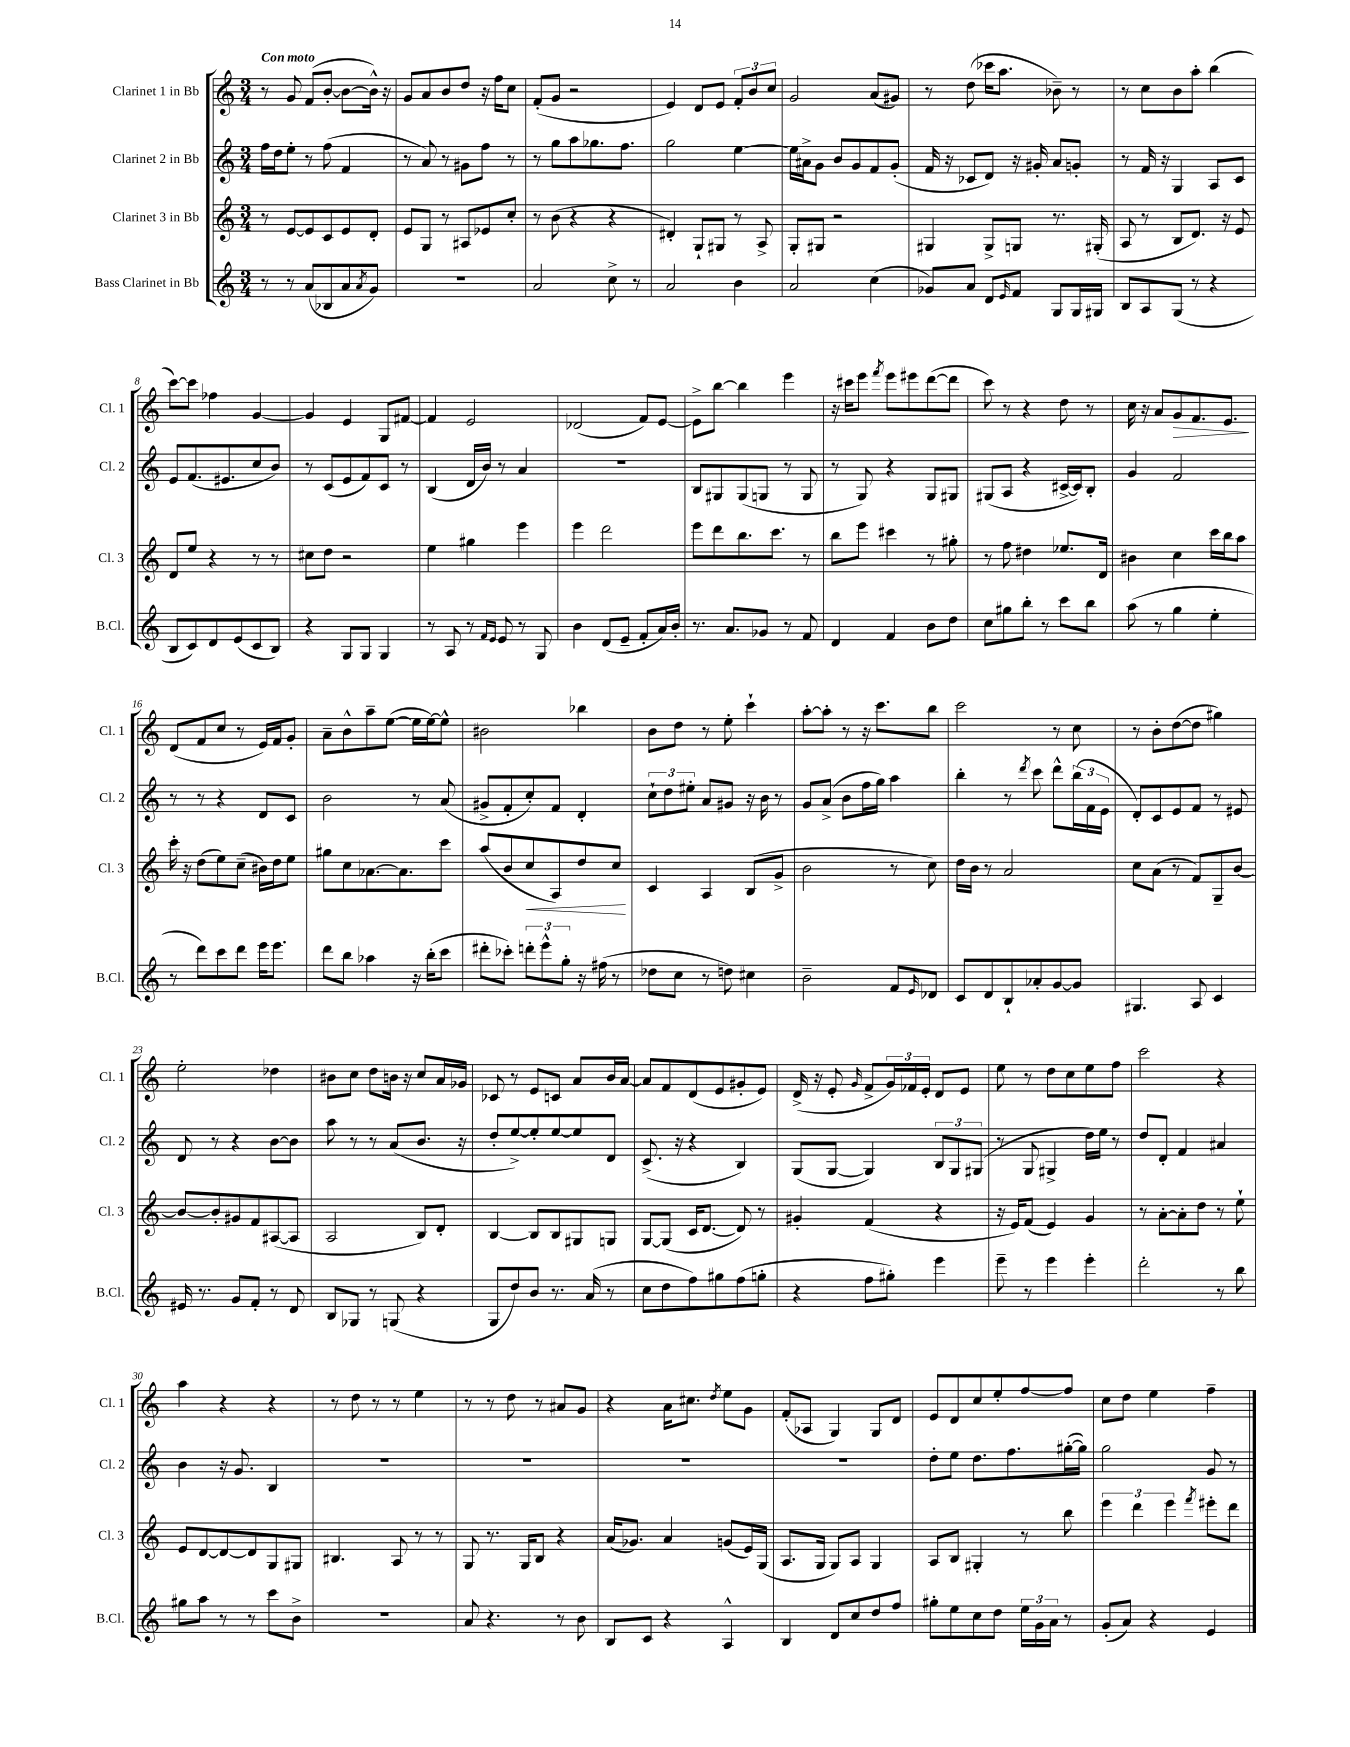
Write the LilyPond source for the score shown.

<<
\new StaffGroup <<
\new Staff = "s0" \with { instrumentName = "Clarinet 1 in Bb" shortInstrumentName = "Cl. 1" } {
    \clef treble \key c \major \numericTimeSignature \time 3/4 \tempo "Con moto"
    r8 g'8 f'8( b'8~-. b'8~ b'16-^) r16 |
    g'8 a'8 b'8 d''8 r16 f''16 c''8 |
    f'8-.( g'8 r2 |
    e'4) d'8 e'8 \tuplet 3/2 { f'8-. b'8 c''8 } |
    g'2 a'8( gis'8) |
    r8 d''8( ces'''16 a''8. bes'8--) r8 |
    r8 c''8 b'8 a''8-. b''4( |
    c'''8~) c'''8 fes''4 g'4~ |
    g'4 e'4 g8 fis'8~ |
    fis'4 e'2 |
    des'2( f'8) e'8~ |
    e'8-> b''8~ b''4 e'''4 |
    r16 cis'''16 e'''8 \acciaccatura { f'''8 } e'''8 eis'''8 d'''8~( d'''8 |
    c'''8) r8 r4 d''8 r8 |
    c''16 r16 a'8 g'8\> f'8. e'8.\! |
    d'8( f'8 c''8 r8 e'16) f'16 g'8-. |
    a'8-- b'8-^ a''8-- e''8~( e''16 e''16~) e''8-^ |
    bis'2 bes''4 |
    b'8 d''8 r8 e''8-. c'''4-! |
    a''8~-. a''8-. r8 r16 c'''8. b''8 |
    c'''2 r8 c''8 |
    r8 b'8-. d''8~( d''8 gis''4) |
    e''2-. des''4 |
    bis'8 c''8 d''8 b'16 r16 c''8 a'16 ges'16 |
    ces'8 r8 e'8 c'8 a'8 b'16 a'16~ |
    a'8 f'8 d'8( e'8 gis'8-. e'8) |
    d'16->( r16 e'8-. \grace { g'16 } f'8-> \tuplet 3/2 { g'16) fes'16 e'16-. } d'8 e'8 |
    e''8 r8 d''8 c''8 e''8 f''8 |
    c'''2 r4 |
    a''4 r4 r4 |
    r8 d''8 r8 r8 e''4 |
    r8 r8 d''8 r8 ais'8 g'8 |
    r4 a'16 cis''8. \acciaccatura { d''8 } e''8 g'8 |
    f'8-.( aes8 g4) g8 d'8 |
    e'8 d'8 c''8 e''8-. f''8~ f''8 |
    c''8 d''8 e''4 f''4-- \bar "|." |
}
\new Staff = "s1" \with { instrumentName = "Clarinet 2 in Bb" shortInstrumentName = "Cl. 2" } {
    \clef treble \key c \major \numericTimeSignature \time 3/4
    f''16 d''16 e''8-. r8 f''8( f'4 |
    r8 a'8) r8 gis'8 f''8 r8 |
    r8 g''8 a''8 ges''8. f''8. |
    g''2 e''4~ |
    e''16 ais'16-> g'8 b'8 g'8 f'8 g'8-.( |
    f'16 r16 ces'8 d'8) r16 gis'16-. a'8 g'8-. |
    r8 f'16 r16 g4 a8 c'8 |
    e'8 f'8.( eis'8. c''8 b'8) |
    r8 c'8( e'8 f'8) c'8 r8 |
    b4( d'16 b'16) r8 a'4 |
    R2. |
    b8 gis8 gis8( g8 r8 g8 |
    r8 g8) r4 g8 gis8 |
    gis8( a8 r4 cis'16~-> cis'16) b8-. |
    g'4 f'2 |
    r8 r8 r4 d'8 c'8 |
    b'2 r8 a'8( |
    gis'8-> f'8-. c''8-.) f'8 d'4-. |
    \tuplet 3/2 { c''8-! d''8 eis''8-. } a'8 gis'8 r16 b'16 r8 |
    g'8 a'8->( b'8 f''16 g''16) a''4 |
    b''4-. r8 \acciaccatura { d'''8 } c'''8 d'''8-^ \tuplet 3/2 { b''16( f'16 e'16 } |
    d'8-.) c'8 e'8 f'8 r8 eis'8 |
    d'8 r8 r4 b'8~ b'8 |
    a''8 r8 r8 a'8( b'8. r16 |
    d''8-. e''8~->) e''8-. e''8~ e''8 d'8 |
    c'8.->( r16 r4 b4) |
    g8( g8~ g4) \tuplet 3/2 { b8 g8 gis8( } |
    r8 g8 gis4-> d''16) e''16 r8 |
    d''8 d'8-. f'4 ais'4 |
    b'4 r16 g'8. b4 |
    R2. |
    R2. |
    R2. |
    R2. |
    d''8-. e''8 d''8. f''8. gis''16~-.( gis''16) |
    g''2 g'8 r8 \bar "|." |
}
\new Staff = "s2" \with { instrumentName = "Clarinet 3 in Bb" shortInstrumentName = "Cl. 3" } {
    \clef treble \key c \major \numericTimeSignature \time 3/4
    r8 e'8~ e'8 c'8 e'8 d'8-. |
    e'8 g8 r8 ais8 ees'8 c''8-. |
    r8 b'8( r4 r4 |
    dis'4-.) g8-! gis8 r8 a8-> |
    g8-. gis8 r2 |
    gis4 gis8-> g8 r8. gis16-.( |
    a8 r8 b8 d'8.) r16 e'8 |
    d'8 e''8 r4 r8 r8 |
    cis''8 d''8 r2 |
    e''4 gis''4 e'''4 |
    e'''4 d'''2 |
    e'''8 d'''8 b''8. c'''8. r8 |
    b''8 e'''8 cis'''4 r8 gis''8-. |
    r8 f''8 dis''4 ees''8. d'16 |
    bis'4 c''4 c'''16 b''16 a''8 |
    c'''16-. r16 d''8( e''8) c''8--( bis'16) d''16 e''8 |
    gis''8 c''8 aes'8.~ aes'8. c'''8 |
    a''8( b'8 c''8\< a8) d''8 c''8\! |
    c'4 a4 b8( g'8-> |
    b'2 r8 c''8) |
    d''16 b'16 r8 a'2 |
    c''8 a'8( r8 f'8) g8-- b'8~ |
    b'8~ b'8-. gis'8 f'8 ais8~( ais8 |
    a2 b8) d'8-. |
    b4~ b8 b8 gis8 g8 |
    g8~ g8( c'16 d'8.~ d'8) r8 |
    gis'4-. f'4( r4 |
    r16 e'16) f'8( e'4) g'4 |
    r8 a'8~-. a'8-. d''8 r8 e''8-! |
    e'8 d'8~ d'8~ d'8 g8 gis8 |
    bis4. a8 r8 r8 |
    g8 r8. g16 b8 r4 |
    a'16( ges'8.) a'4 g'8( e'16) g16( |
    a8. g16 g8) a8 g4 |
    a8 b8 gis4-. r8 b''8 |
    \tuplet 3/2 { e'''4 d'''4 e'''4 } \acciaccatura { f'''8 } eis'''8-. d'''8 \bar "|." |
}
\new Staff = "s3" \with { instrumentName = "Bass Clarinet in Bb" shortInstrumentName = "B.Cl." } {
    \clef treble \key c \major \numericTimeSignature \time 3/4
    r8 r8 a'8( bes8 a'8 \acciaccatura { a'8 } g'8) |
    R2. |
    a'2 c''8-> r8 |
    a'2 b'4 |
    a'2 c''4( |
    ges'8) a'8 d'8 \grace { e'16 } f'8 g8 g16 gis16 |
    b8 a8 g8( r8 r4 |
    b8 c'8) d'8 e'8( c'8 b8) |
    r4 g8 g8 g4 |
    r8 a8 r8 \grace { f'16 e'16 } e'8 r8 g8 |
    b'4 d'8( e'8-- f'8-. a'16) b'16-. |
    r8. a'8. ges'8 r8 f'8 |
    d'4 f'4 b'8 d''8 |
    c''8 gis''8 b''8-. r8 c'''8 b''8 |
    a''8( r8 g''4 e''4-. |
    r8 d'''8) c'''8 d'''8 e'''16 e'''8. |
    d'''8 b''8 aes''4 r16 b''16-.( c'''8 |
    dis'''8-. ces'''8-.) \tuplet 3/2 { d'''8-. e'''8-^ g''8-. } r16 fis''16( r8 |
    des''8 c''8 r8 d''8) cis''4 |
    b'2-- f'8 \grace { e'16 } des'8 |
    c'8 d'8 b8-! aes'8-. g'8~ g'8 |
    gis4. a8 c'4 |
    eis'16 r8. g'8 f'8-. r8 d'8 |
    b8 ges8 r8 g8( r4 |
    g8 d''8) b'8 r8. a'16( r8 |
    c''8 d''8 f''8) gis''8 f''8( g''8-. |
    r4 f''8 gis''8-.) e'''4 |
    e'''8-- r8 e'''4 e'''4-. |
    d'''2-. r8 b''8 |
    gis''8 a''8 r8 r8 c'''8 b'8-> |
    R2. |
    a'8 r4. r8 b'8 |
    b8 c'8 r4 a4-^ |
    b4 d'8 c''8 d''8 f''8 |
    gis''8-. e''8 c''8 d''8 \tuplet 3/2 { e''16 g'16 a'16 } r8 |
    g'8-.( a'8) r4 e'4 \bar "|." |
}
>>
>>
